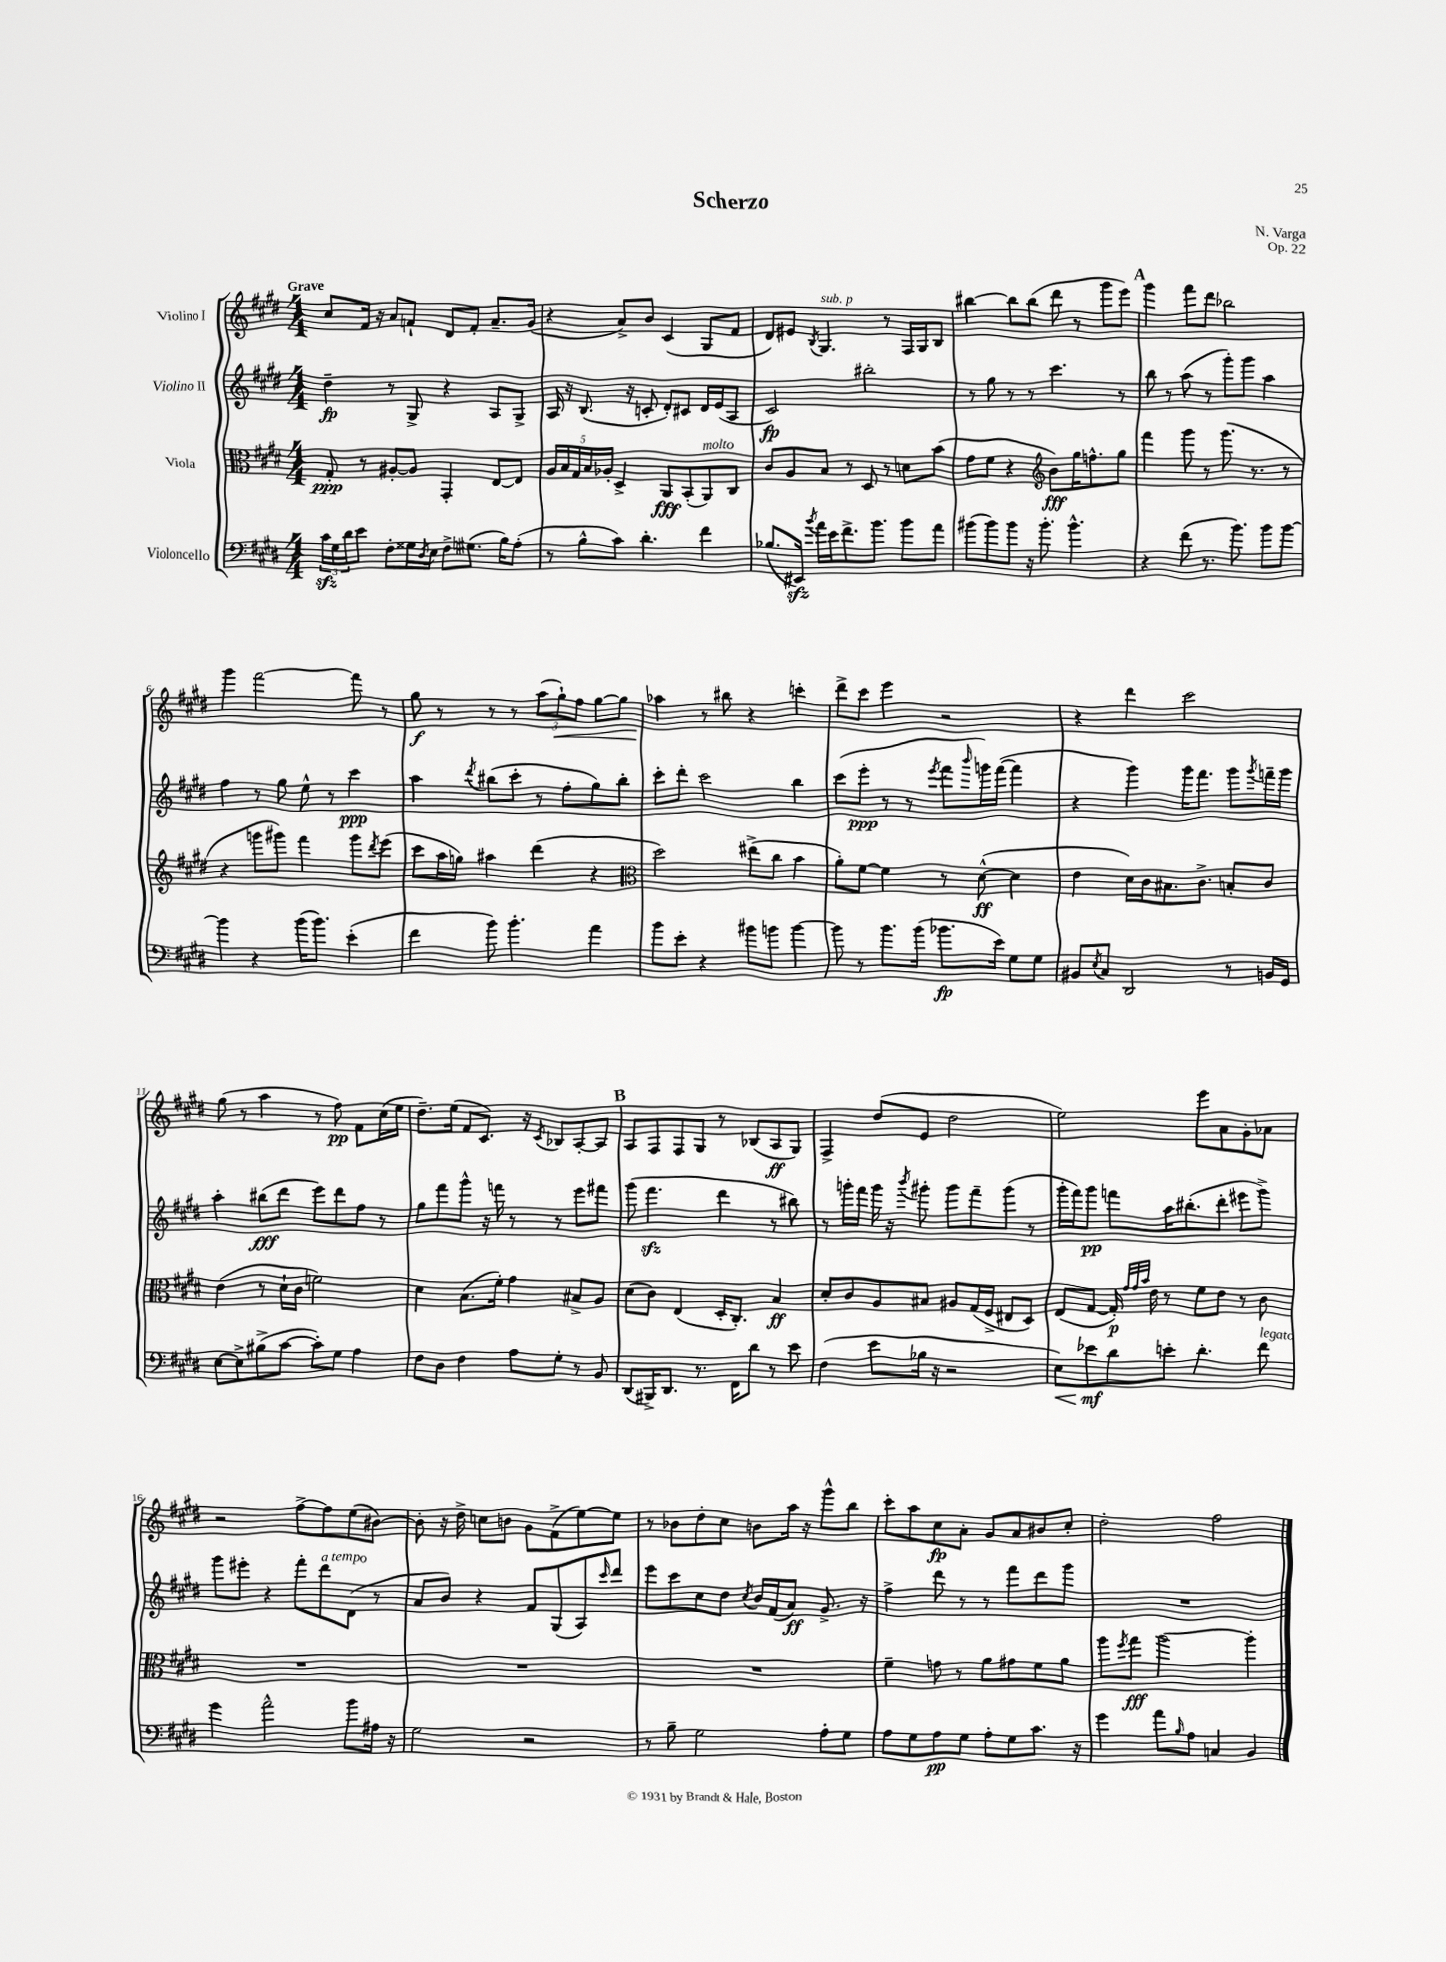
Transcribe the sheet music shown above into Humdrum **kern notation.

**kern	**kern	**kern	**kern
*staff4	*staff3	*staff2	*staff1
*clefF4	*clefC3	*clefG2	*clefG2
*k[f#c#g#d#]	*k[f#c#g#d#]	*k[f#c#g#d#]	*k[f#c#g#d#]
*M4/4	*M4/4	*M4/4	*M4/4
24c#	8G#'	4dd#~	8cc#
24G#	.	.	.
24d#	.	.	.
8e	8r	.	16f#
.	.	.	16r
8F#'	[8A#'	8r	8a
16G##	8A#]	8G#^	8f`
8qD#	.	.	.
16E	.	.	.
8F#^	4GG#'	4r	8d#
(8.G#	.	.	8f'
.	[8E	8A	8.a~
16B)	.	.	.
(8A'	8E]	8G#^	.
.	.	.	(16g#
=	=	=	=
8r	20A	16A	4r
.	20B	.	.
.	.	16r	.
.	20G#	.	.
8B^^	.	(8.B	.
.	20B	.	.
.	20A-'	.	.
8c#)	4D#^	.	8a^)
.	.	16r	.
4.d#'	.	8c'	8b
.	8AA	8d#')	(4c#
.	(8BB'	8c#	.
4f#	8AA)	16d#	8G#
.	.	(16e	.
.	8C#	8A	8f#
=	=	=	=
(8.B-	8c#	2c#)	8d#)
.	8A	.	8e#
16EE#)	.	.	.
8qb	.	.	8qB
16a	8B	.	4.G#
16e	.	.	.
8.f#^	8r	.	.
.	8D#	2bb#'	.
8.b	.	.	.
.	8r	.	8r
8b	8d	.	16F#
.	.	.	16G#
8a	(8b	.	8B
=	=	=	=
(8b#	8g#	8r	[4bb#
8b#)	8f#	8gg#	.
8b#	4r	8r	8bb#]
16r	.	8r	(8bb#
8.b#'	.	.	.
*	*clefG2	*	*
.	8b)	4.ccc#	8ddd#
4.b#^^	16gg#	.	8r
.	8.ff^^	.	.
.	.	.	8ggg#
.	8gg#	8r	8eee)
=	=	=	=
4r	4fff#	8bb	4ggg#
.	.	8r	.
(8f#	8ggg#	(8aa	8fff#
8.r	8r	8r	8ddd#
.	(8.ggg#	8ggg#')	2bb-
8.b)	.	.	.
.	.	8ggg#	.
.	8.r	.	.
8b	.	4aa	.
[8b	8r	.	.
=	=	=	=
4b]	4r	4ff#	4ggg#
4r	8ggg	8r	[2fff#
.	8ggg#)	8gg#	.
(16b	4fff#	8ee^^	.
8.b)	.	.	.
.	.	8r	.
(4e'	8ggg#	4ccc#	8fff#]
.	8qddd#	.	.
.	(8eee	.	8r
=	=	=	=
4f#	8ccc#	4aa	8gg#
.	16aa	.	8r
.	16gg)	.	.
.	.	8qddd#	.
8b)	4aa#	(8bb#	8r
4.b'	.	8ccc#'	8r
.	(4ddd#	8r	(12aa
.	.	.	12gg#`)
.	.	8ff#'	.
.	.	.	12ff#
4a	4r	8gg#)	[8gg#
.	.	8bb#'	8gg#]
=	=	=	=
*	*clefC3	*	*
8b	2dd#)	8ccc#'	4aa-
8e'	.	8ddd#'	.
4r	.	2ccc#	8r
.	.	.	8bb#
8b#	(8ee#^	.	4r
8b	8cc#	.	.
[4b	4b	4bb	4ccc'
=	=	=	=
8b]	8a')	(8ccc#	8ddd#^
8r	[8f#	8eee'	8ccc#
8.b	4f#]	8r	4eee
.	.	8r	.
(16b	.	.	.
.	.	8qeee	.
8.b-	8r	8fff#	2r
.	.	16qqbbb	.
.	([8d#^^	16ggg)	.
16e)	.	([16fff#	.
8G#	4d#]	4fff#]	.
8G#	.	.	.
=	=	=	=
8BB#	4e	4r	4r
8qE	.	.	.
8C#	.	.	.
2DD#	16d#)	4ggg#)	4ddd#
.	16c#	.	.
.	8.B#	.	.
.	.	16ggg#	2ccc#
.	8.c#^	8.fff#	.
8r	8B'	8ggg#	.
.	.	8qggg#	.
16BB	8c#	16fff~	.
16GG#	.	16ggg#	.
=	=	=	=
[8E	(4e	4aa'	(8gg#
8E^]	.	.	8r
(8B#^	8r	(8bb#	4aa
[8c#	16d#`	8ddd#	.
.	16c#	.	.
8c#'])	2f)	8eee)	8r
8G#	.	8ddd#	8ff#)
4A	.	8ff#	8f#
.	.	8r	(16cc#
.	.	.	16ee
=	=	=	=
8F#	4d#	8gg#	8.dd#~)
8D#	.	8fff#	.
.	.	.	(16ee
4F#	(8.B	8ggg#^^	8f#
.	.	16r	8.c#)
.	16f#')	16fff	.
8A	4g#	8r	.
.	.	.	16r
.	.	.	8qc#
8G#'	.	8r	8B-
8r	8B#^	8eee	[8A'
8BB	8A	8fff#	8A]
=	=	=	=
(8DD#	(8d#	(8ggg#	8A
16BBB#^)	8c#)	4.fff#	8F#
8.DD#	.	.	.
.	(4E	.	8F#
8.r	.	.	8G#
.	16D#'	4ddd#	8r
16FF#	8.C#')	.	.
8d#	.	.	(8B-
8r	4B	8r	8A
8e	.	8bb#)	8G#)
=	=	=	=
(4F#	8d#'	8r	4F#^
.	8c#	16ggg'	.
.	.	16fff#	.
8e	8A	16ggg	(8dd#
.	.	16r	.
.	.	8qbbb	.
16B-	8B#	8ggg#'	8e
16r	.	.	.
2r	8A#	8ggg#	2dd#
.	(16G#	8fff#~	.
.	16F#^	.	.
.	8E#	(8ggg#	.
.	8D#)	8r	.
=	=	=	=
8E)	(8E	16ggg#'	2ee)
.	.	16fff#)	.
8e-	[8G#	8ggg#	.
8d#	16G#'])	8fff	.
.	32qqg#	.	.
.	32qqg#	.	.
.	32qqb	.	.
.	16e	.	.
8e'	8r	16aa	.
.	.	(8.bb#'	.
4.d#'	8f#	.	8eee
.	8e	8ddd#'	8a
.	8r	8eee#	8g#'
8f#	8c#	8ggg#^)	8a-
=	=	=	=
4g#	1r	8ggg#	2r
.	.	8eee#'	.
2a^^	.	4r	.
.	.	8fff#'	[8ff#^
.	.	8ddd#	8ff#]
8b	.	(8d#	(8ee
16A#	.	8r	[8b#)
16r	.	.	.
=	=	=	=
2G#	1r	8a	8b#']
.	.	8b)	16r
.	.	.	16dd#^
.	.	4r	8cc
.	.	.	8b
2r	.	8f#	8g#
.	.	(8G#	(8f#^
.	.	8A)	[8ee)
.	.	16qqccc#	.
.	.	8ddd#	8ee]
=	=	=	=
8r	1r	8eee	8r
8B~	.	8ccc#	8b-
2G#	.	8cc#	8dd#'
.	.	8dd#	8cc#
.	.	8qcc#	.
.	.	16b	8b
.	.	(16f#	.
.	.	8a)	16aa
.	.	.	16r
8A'	.	8.g#^	8ggg#^^
8G#	.	.	8bb
.	.	16r	.
=	=	=	=
8A	4f#~	4ff#^	8ccc#'
8G#	.	.	8aa
8A	8g	8ddd#	8cc#
8G#	8r	8r	8a'
8A'	8a	8r	8g#
8G#	8g#	8fff#	8a
8.c#	8f#	8ddd#	8b#
.	8a	8ggg#	8cc#'
16r	.	.	.
=	=	=	=
4g#	8aa	1r	2dd#'
.	8qff#	.	.
.	8gg#	.	.
8a	[2aa	.	.
16qqB	.	.	.
8A	.	.	.
4C	.	.	2ff#
4BB	4aa']	.	.
==	==	==	==
*-	*-	*-	*-
